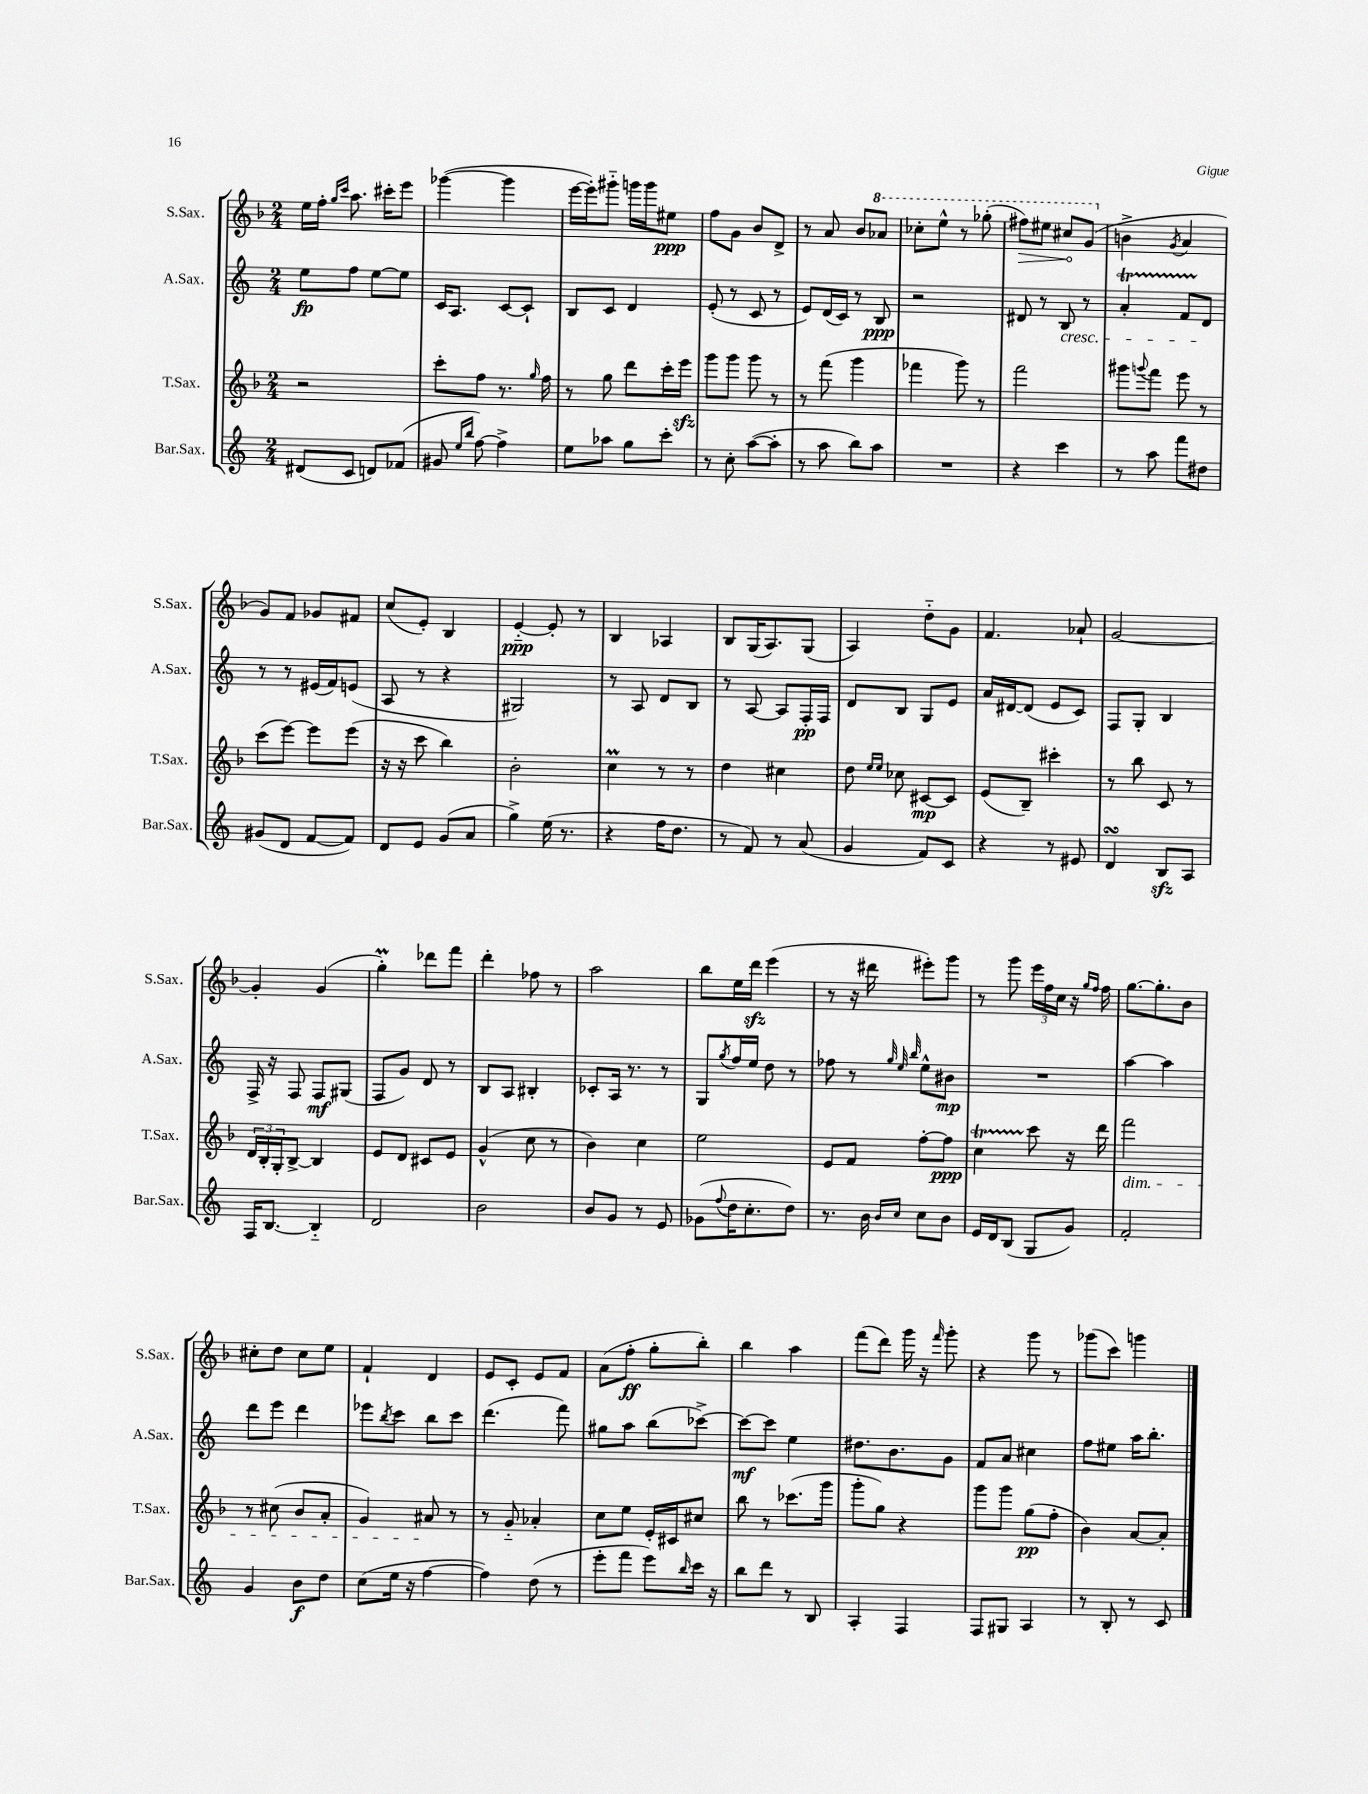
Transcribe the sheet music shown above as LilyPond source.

<<
\new StaffGroup <<
\new Staff = "s0" \with { instrumentName = "S.Sax." shortInstrumentName = "S.Sax." } {
    \clef treble \key f \major \numericTimeSignature \time 2/4
    e''16 f''16-. \grace { g''16 c'''16 } a''8. cis'''16-. e'''8 |
    ges'''4~( ges'''4 |
    e'''16~ e'''16-.) gis'''8-_ g'''16 g'''16 eis''8\ppp |
    f''8 g'8 bes'8 d'8-> |
    r8 a'8 bes'8 \ottava #1 aes''8 |
    ces'''8-. e'''8-^ r8 ges'''8-.( |
    \once \override Hairpin.circled-tip = ##t fis'''8\>) eis'''8 cis'''8\! g''8( \ottava #0 |
    b'4-> \acciaccatura { g'8 } a'4 |
    g'8) f'8 ges'8 fis'8 |
    c''8( e'8-.) bes4 |
    e'4~-_\ppp e'8-. r8 |
    bes4 aes4 |
    bes8 g16( a8.) g8( |
    a4) d''8-_ g'8 |
    f'4. aes'8-! |
    g'2~ |
    g'4-. g'4( |
    g''4-.\prall) des'''8 f'''8 |
    d'''4-. fes''8 r8 |
    a''2 |
    bes''8 e''16 d'''16\sfz e'''4( |
    r8 r16 dis'''16 eis'''8-.) g'''8 |
    r8 g'''8 \tuplet 3/2 { e'''16 f''16 c''16 } r16 \grace { g''16 f''16 } f''16 |
    g''8.~ g''8.-. bes'8 |
    cis''8-. d''8 cis''8 e''8 |
    f'4-! d'4 |
    e'8 c'8-. e'8 f'8 |
    a'8( f''8-.\ff g''8-. bes''8-.) |
    bes''4 a''4 |
    f'''8( d'''8) g'''16 r16 \grace { f'''16 } g'''8-. |
    r4 g'''8 r8 |
    ges'''8( c'''8) g'''4 \bar "|." |
}
\new Staff = "s1" \with { instrumentName = "A.Sax." shortInstrumentName = "A.Sax." } {
    \clef treble \key c \major \numericTimeSignature \time 2/4
    e''8\fp f''8 e''8~ e''8 |
    c'16 a8. c'8~ c'8-! |
    b8 c'8 d'4 |
    e'8-.( r8 c'8 r8 |
    e'8) d'16( c'16) r8 b8\ppp |
    r2 |
    dis'8 r8 b8\cresc r8 |
    a'4-.\startTrillSpan f'8 d'8\stopTrillSpan\! |
    r8 r8 eis'16( f'16) e'8( |
    a8 r8 r4 |
    gis2) |
    r8 a8 d'8 b8 |
    r8 a8~ a8 f16-.\pp f16 |
    d'8 b8 g8 e'8 |
    a'16 dis'16~ dis'8( e'8 c'8) |
    f8 g8-. b4 |
    f16-> r16 f8 f8\mf gis8( |
    f8 g'8) d'8 r8 |
    b8 a8 bis4-. |
    ces'8-. a16 r8. r8 |
    g8 \acciaccatura { g''8 } f''16 e''16 d''8 r8 |
    fes''8 r8 \grace { g''32 e''32 b''32 } e''8-^ bis'8\mp |
    R2 |
    a''4~ a''4 |
    d'''8 e'''8 d'''4 |
    ees'''8 \acciaccatura { b''8 } c'''8 b''8 c'''8 |
    d'''4.( f'''8) |
    gis''8 a''8 b''8( ces'''8~->) |
    ces'''8~\mf ces'''8 e''4 |
    dis''8. b'8. g'8 |
    f'8 a'8 cis''4 |
    f''8 eis''8 a''16 b''8.-. \bar "|." |
}
\new Staff = "s2" \with { instrumentName = "T.Sax." shortInstrumentName = "T.Sax." } {
    \clef treble \key f \major \numericTimeSignature \time 2/4
    r2 |
    c'''8-. f''8 r8. \grace { g''16 } f''16 |
    r8 g''8 d'''8 c'''16-. e'''16\sfz |
    g'''8 g'''8 g'''8 r8 |
    r8 f'''8( g'''4 |
    fes'''4 g'''8) r8 |
    f'''2 |
    gis'''8 \appoggiatura { g'''8 } f'''8 e'''8 r8 |
    c'''8( e'''8~) e'''8 e'''8( |
    r16 r16 c'''8 bes''4) |
    bes'2-. |
    c''4\prall r8 r8 |
    d''4 cis''4 |
    d''8 \grace { e''16 e''16 } ces''8 cis'8~\mp cis'8 |
    e'8( bes8--) cis'''4-. |
    r8 bes''8 c'8 r8 |
    \tuplet 3/2 { d'16 bes16-. g16-. } bes8~-> bes4 |
    e'8 d'8 cis'8 e'8 |
    g'4-^( c''8 r8 |
    bes'4) c''4 |
    e''2 |
    e'8 f'8 f''8~-. f''8\ppp |
    c''4\startTrillSpan c'''8\stopTrillSpan r16 d'''16 |
    f'''2\dim |
    r8 cis''8( bes'8 a'8-. |
    g'4) ais'8\! r8 |
    r8 g'8-_ aes'4-. |
    c''8 e''8 e'16-. cis'16 cis''8 |
    bes''8 r8 ces'''8.( g'''16 |
    g'''8-. g''8) r4 |
    g'''8 g'''8 g''8\pp( f''8-. |
    bes'4) a'8~ a'8-. \bar "|." |
}
\new Staff = "s3" \with { instrumentName = "Bar.Sax." shortInstrumentName = "Bar.Sax." } {
    \clef treble \key c \major \numericTimeSignature \time 2/4
    dis'8( c'8 d'8) fes'8( |
    gis'8 \grace { e''16 b''16 } f''8~) f''4-> |
    e''8 aes''8 g''8 c'''8-. |
    r8 c''8-. a''8~( a''8-. |
    r8 a''8 b''8) a''8 |
    R2 |
    r4 c'''4 |
    r8 a''8 f'''8 dis''8 |
    gis'8( d'8 f'8~ f'8) |
    d'8 e'8 g'8( a'8 |
    g''4->) e''16( r8. |
    r4 f''16 d''8. |
    r8 f'8) r8 a'8( |
    g'4 f'8) c'8 |
    r4 r8 eis'8 |
    d'4\turn b8\sfz a8 |
    f16 b8.~ b4-_ |
    d'2 |
    b'2 |
    b'8 g'8 r8 e'8 |
    ges'8( \appoggiatura { f''8 } d''16 c''8.-. d''8) |
    r8. b'16 \grace { b'16 c''16 } c''8 b'8 |
    e'16 d'16 b8( g8 g'8) |
    f'2-. |
    g'4 b'8\f d''8 |
    c''8( e''16 r16 f''4~ |
    f''4) d''8( r8 |
    e'''8-. f'''8 e'''8) \grace { b''16 } c'''16 r16 |
    b''8 d'''8 r8 b8 |
    a4-. f4 |
    f8 gis8 a4 |
    r8 b8-. r8 c'8 \bar "|." |
}
>>
>>
\layout { \context { \Score \remove "Bar_number_engraver" } }
